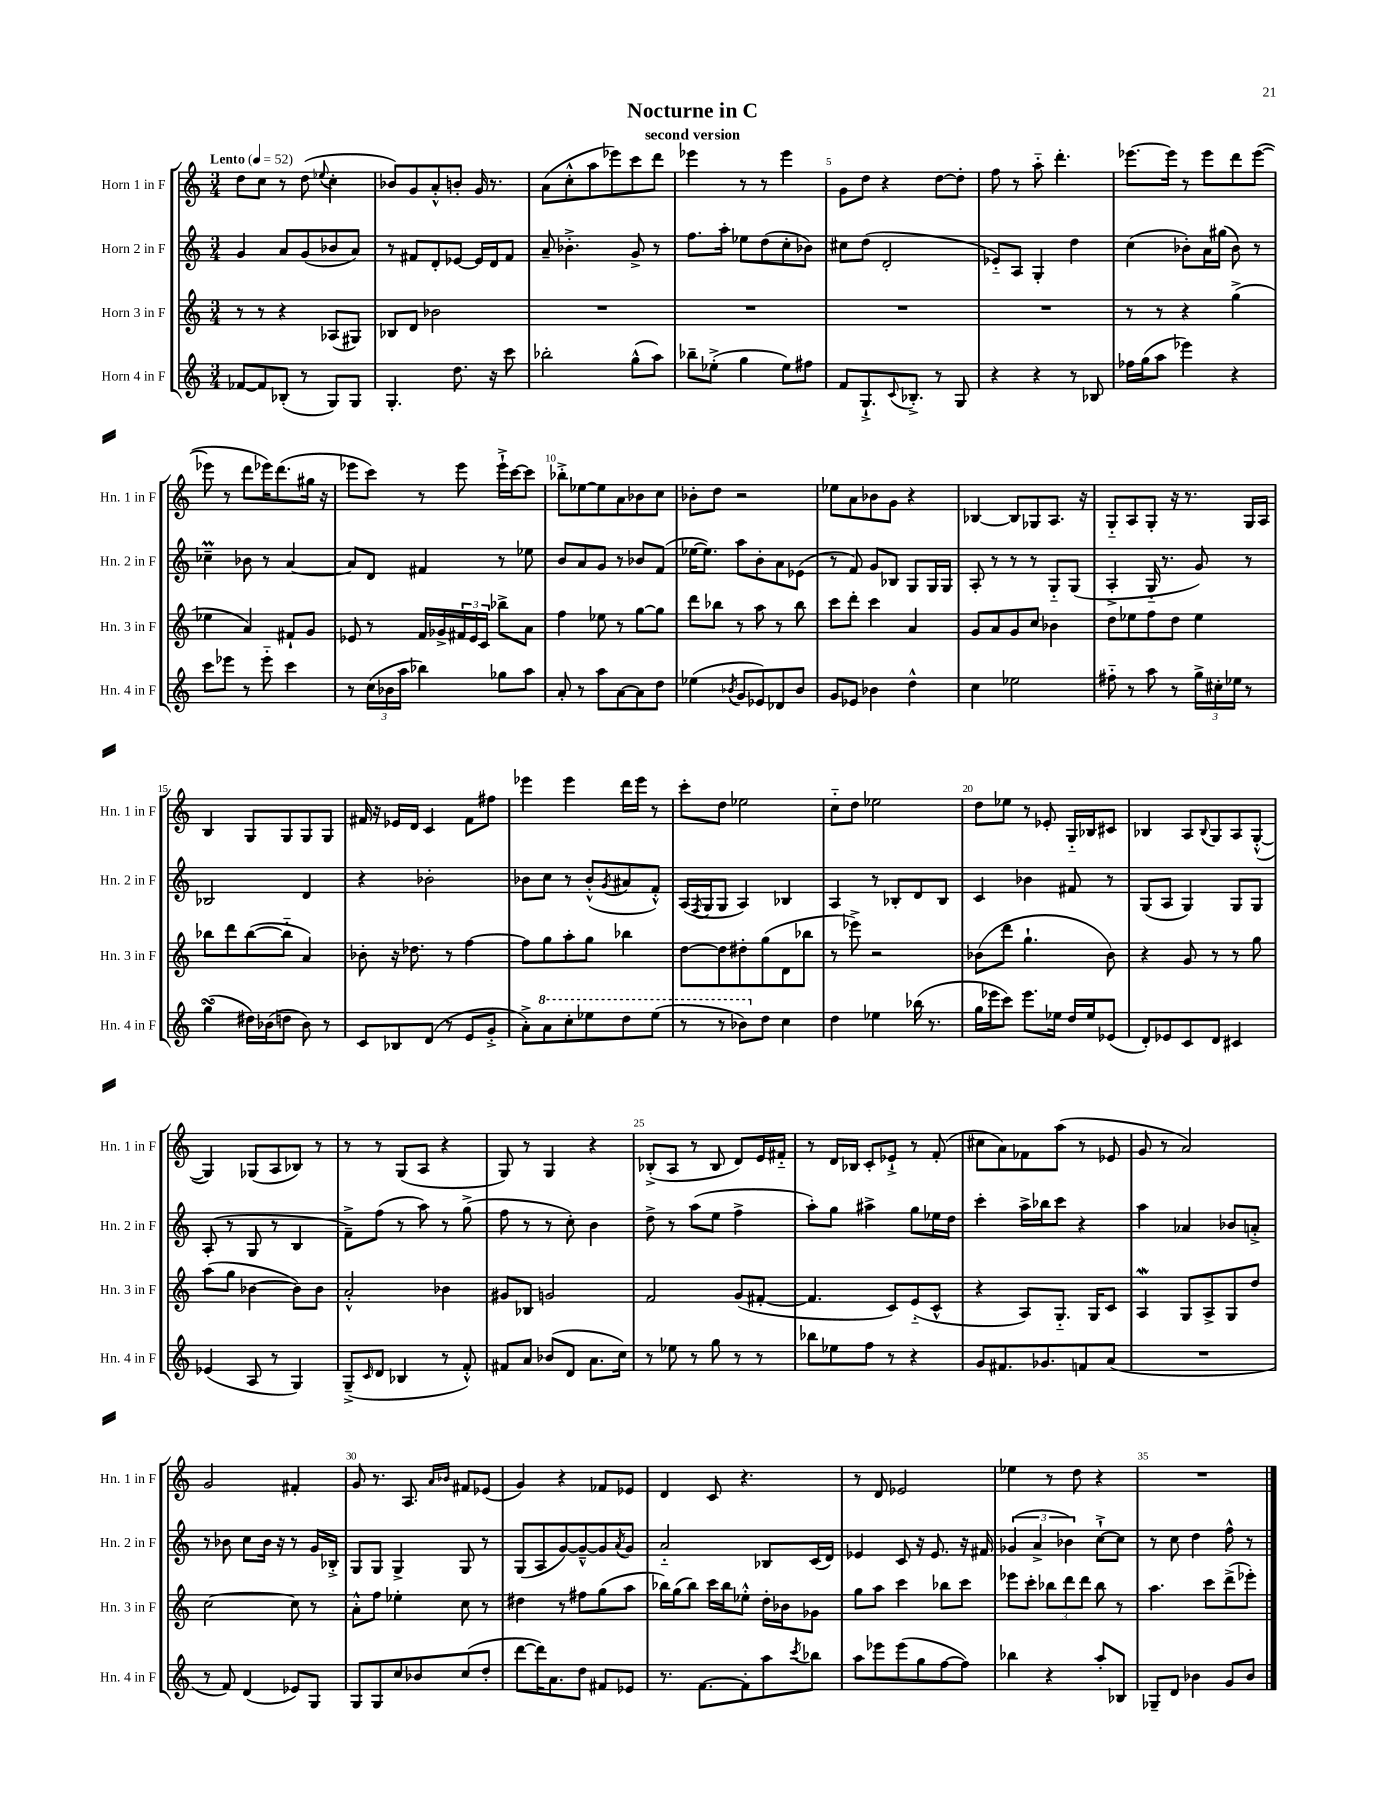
\header { title = "Nocturne in C" subtitle = "second version" }
<<
\new StaffGroup <<
\new Staff = "s0" \with { instrumentName = "Horn 1 in F" shortInstrumentName = "Hn. 1 in F" } {
    \clef treble \key c \major \numericTimeSignature \time 3/4 \tempo "Lento" 4 = 52
    d''8 c''8 r8 d''8( \appoggiatura { ees''8 } c''4-. |
    bes'8) g'8 a'8-.-^ b'8-. g'16 r8. |
    a'8( c''8-.-^ a''8 ees'''8) c'''8 d'''8 |
    ees'''4 r8 r8 ees'''4 |
    g'8 d''8 r4 d''8~ d''8-. |
    f''8 r8 a''8-_ d'''4.-. |
    ees'''8.~ ees'''16 r8 ees'''8 d'''8 ees'''8~( |
    ees'''8 r8 d'''8 ees'''16) d'''8.( gis''16 r16 |
    ees'''8 c'''8) r8 ees'''8 ees'''16-!-> c'''16~ c'''8 |
    bes''8-.-> ees''8~ ees''8 a'8 bes'8 c''8 |
    bes'8-. d''8 r2 |
    ees''8 a'8 bes'8 g'8 r4 |
    bes4~ bes8 ges8 a8. r16 |
    g8-_ a8 g8-. r16 r8. g16 a16 |
    b4 g8 g8 g8 g8 |
    fis'16 r16 ees'16 d'16 c'4 fis'8 fis''8 |
    ees'''4 ees'''4 d'''16 ees'''16 r8 |
    c'''8-. d''8 ees''2 |
    c''8-_ d''8 ees''2 |
    d''8 ees''8 r8 ees'8-. g16-_ bes16 cis'8 |
    bes4 a8 \appoggiatura { bes8 } g8 a8 g8~-.-^( |
    g4) ges8( a8 bes8) r8 |
    r8 r8 g8( a8 r4 |
    g8) r8 g4 r4 |
    bes8-.->( a8 r8 bes8 d'8) e'16 fis'16-_ |
    r8 d'16 bes16 c'8-. ees'8-!-> r8 f'8-.( |
    cis''8 a'8) fes'8 a''8( r8 ees'8 |
    g'8 r8 a'2) |
    g'2 fis'4-. |
    g'8 r8. a8. \grace { a'16 bes'16 } fis'8 ees'8( |
    g'4) r4 fes'8 ees'8 |
    d'4 c'8 r4. |
    r8 d'8 ees'2 |
    ees''4 r8 d''8 r4 |
    R2. \bar "|." |
}
\new Staff = "s1" \with { instrumentName = "Horn 2 in F" shortInstrumentName = "Hn. 2 in F" } {
    \clef treble \key c \major \numericTimeSignature \time 3/4
    g'4 a'8 g'8( bes'8 a'8) |
    r8 fis'8 d'8-. ees'8~ ees'16 d'16 fis'8 |
    a'8-- bes'4.-.-> g'8-> r8 |
    f''8. a''16-. ees''8 d''8( c''8-. bes'8) |
    cis''8 d''8( d'2-. |
    ees'8-_) a8 g4-. d''4 |
    c''4( bes'8-.) a'16 gis''16( bes'8) r8 |
    ces''4--\prall bes'8 r8 a'4~ |
    a'8 d'8 fis'4 r8 ees''8 |
    b'8 a'8 g'8 r8 bes'8 f'8( |
    ees''16~ ees''8.) a''8 b'8-. a'8 ees'8( |
    r8 f'8) g'8 bes8 g8 g16 g16 |
    a8-. r8 r8 r8 g8-_ g8( |
    a4-.-> g16-_ r8. g'8) r8 |
    bes2 d'4 |
    r4 bes'2-. |
    bes'8 c''8 r8 bes'8-.-^( \acciaccatura { g'8 } ais'8 f'8-.-^) |
    a16( \acciaccatura { f8 } g16 g8 a4) bes4 |
    a4 r8 bes8-. d'8 bes8 |
    c'4 bes'4 fis'8 r8 |
    g8( a8 g4) g8 g8 |
    a8-.( r8 g8 r8 b4 |
    f'8--->) f''8( r8 a''8) r8 g''8->( |
    f''8 r8 r8 c''8-.) b'4 |
    d''8-> r8 a''8( e''8 f''4-> |
    a''8-.) g''8 ais''4-> g''8 ees''16 d''16 |
    c'''4-. a''16-> bes''16 c'''8 r4 |
    a''4 aes'4 bes'8 a'8-.-> |
    r8 bes'8 c''8 bes'16 r16 r8 g'16 bes16-.-> |
    g8 g8 g4-> g8 r8 |
    g8( a8 g'8~) g'8~---^ g'8 \acciaccatura { a'8 } g'8 |
    a'2-_ bes8 c'16( d'16) |
    ees'4 c'8 r16 ees'8. r16 fis'16 |
    \tuplet 3/2 { ges'4( a'4-> bes'4) } c''8~-!-> c''8 |
    r8 c''8 d''4 f''8-^ r8 \bar "|." |
}
\new Staff = "s2" \with { instrumentName = "Horn 3 in F" shortInstrumentName = "Hn. 3 in F" } {
    \clef treble \key c \major \numericTimeSignature \time 3/4
    r8 r8 r4 aes8( gis8) |
    bes8 d'8 bes'2 |
    R2. |
    R2. |
    R2. |
    R2. |
    r8 r8 r4 g''4->( |
    ees''4 a'4) fis'8-! g'8 |
    ees'8 r8 f'16 ges'16-> \tuplet 3/2 { fis'16 ees'16 c'16 } bes''8-> a'8 |
    f''4 ees''8 r8 g''8~ g''8 |
    d'''8 bes''8 r8 a''8 r8 bes''8 |
    c'''8 d'''8-. c'''4 a'4 |
    g'8 a'8 g'8 c''8 bes'4 |
    d''8 ees''8 f''8 d''8 ees''4 |
    bes''8 d'''8 bes''8~( bes''8-_ a'4) |
    bes'8-. r16 des''8. r8 f''4~ |
    f''8 g''8 a''8-. g''8 bes''4 |
    d''8~ d''8 dis''8-. g''8( d'8 bes''8 |
    r8 ees'''8->) r2 |
    bes'8( d'''8 g''4.-! bes'8) |
    r4 g'8 r8 r8 g''8 |
    a''8( g''8 bes'4~ bes'8) bes'8 |
    a'2-.-^ bes'4 |
    gis'8 bes8 g'2 |
    f'2 g'8( fis'8~-. |
    fis'4. c'8) e'8-_( c'8-^ |
    r4 a8) g8.-_ g16 c'8 |
    a4\mordent g8 a8-> g8 d''8 |
    c''2~ c''8 r8 |
    a'8-.-^ f''8 ees''4-. c''8 r8 |
    dis''4 r8 fis''8 g''8( a''8 |
    bes''16) g''16( bes''8) c'''16 bes''16 ees''8-.-^ d''16-. bes'16 ges'8 |
    g''8 a''8 c'''4 bes''8 c'''8 |
    ees'''8 c'''8-. \tuplet 3/2 { bes''8 d'''8 d'''8 } bes''8 r8 |
    a''4. c'''8 d'''8->( ees'''8-.) \bar "|." |
}
\new Staff = "s3" \with { instrumentName = "Horn 4 in F" shortInstrumentName = "Hn. 4 in F" } {
    \clef treble \key c \major \numericTimeSignature \time 3/4
    fes'8~ fes'8 bes8-.( r8 g8) g8 |
    g4.-. d''8. r16 c'''8 |
    bes''2-. g''8-^( a''8) |
    bes''8-- ees''8-.->( g''4 ees''8) fis''8 |
    f'8 g8.-!-> \appoggiatura { c'8 } bes8.-.-> r8 g8 |
    r4 r4 r8 bes8 |
    fes''16 g''16( a''8 ees'''4) r4 |
    c'''8 ees'''8 r8 ees'''8-_ c'''4 |
    r8 \tuplet 3/2 { c''16( bes'16 a''16 } bes''4) ges''8 a''8 |
    a'8-. r8 a''8 a'8~ a'8 d''8 |
    ees''4( \acciaccatura { bes'8 } g'8 ees'8) des'8 bes'8 |
    g'8 ees'8 bes'4 d''4-^ |
    c''4 ees''2 |
    fis''8-_ r8 a''8 r8 \tuplet 3/2 { g''16-> cis''16-. ees''16 } r8 |
    g''4\turn( dis''16) bes'16( d''8 bes'8) r8 |
    c'8 bes8 d'8( r8 e'8 g'8-.-> |
    a'8-.->) \ottava #1 a''8 c'''8-. ees'''8 d'''8 ees'''8( |
    r8 r8 bes''8) \ottava #0 d''8 c''4 |
    d''4 ees''4 bes''16( r8. |
    g''16 ees'''16 c'''8) ees'''8. ees''16 d''16 ees''16 ees'8( |
    d'8-.) ees'8 c'8 d'8 cis'4 |
    ees'4( a8 r8 g4) |
    g8--->( \grace { c'16 } d'8 bes4 r8 f'8-.-^) |
    fis'8 a'8 bes'8( d'8 a'8. c''16) |
    r8 ees''8 r8 g''8 r8 r8 |
    bes''8 ees''8 f''8 r8 r4 |
    g'8 fis'8. ges'8. f'8 a'8( |
    R2. |
    r8 f'8) d'4( ees'8) g8 |
    g8 g8 c''8 bes'8 c''8( d''8-. |
    d'''8~ d'''16) a'8. d''8 fis'8 ees'8 |
    r8. f'8.~ f'8-. a''8 \acciaccatura { c'''8 } bes''8 |
    a''8 ees'''8 ees'''8( g''8 f''8~ f''8) |
    bes''4 r4 a''8-. bes8 |
    ges8-- d'8 bes'4 g'8 bes'8 \bar "|." |
}
>>
>>
\layout { \context { \Score \override BarNumber.break-visibility = ##(#f #t #t) barNumberVisibility = #(every-nth-bar-number-visible 5) } }
